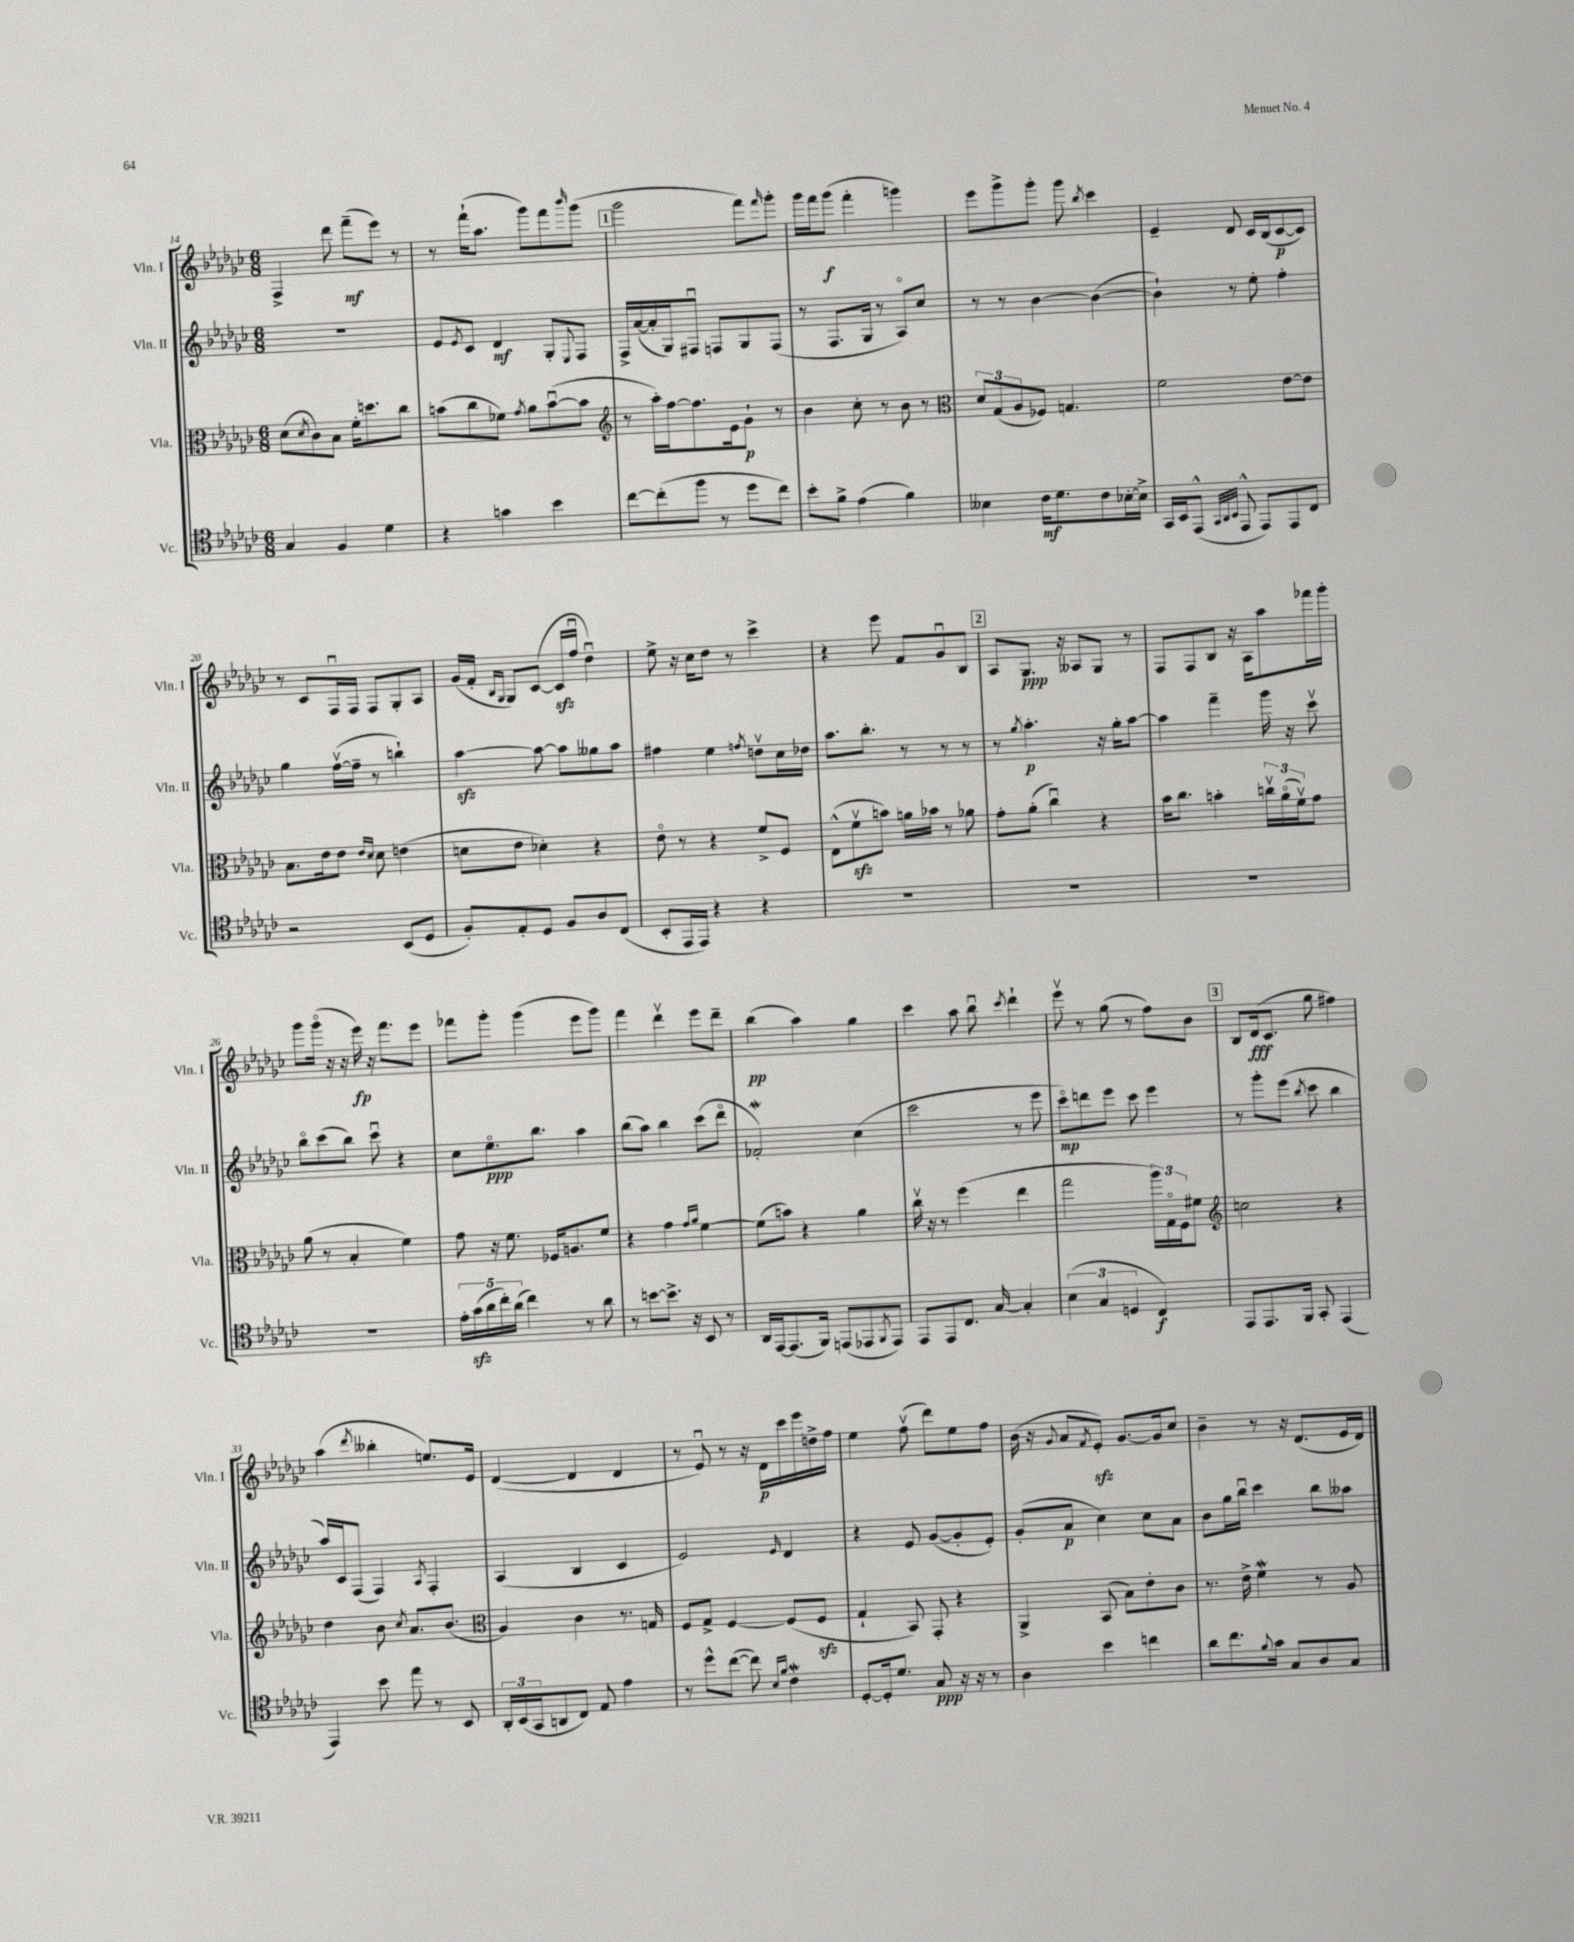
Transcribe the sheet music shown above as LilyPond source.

<<
\new StaffGroup <<
\new Staff = "s0" \with { instrumentName = "Vln. I" shortInstrumentName = "Vln. I" } {
    \clef treble \key ges \major \numericTimeSignature \time 6/8
    f4-> des'''8 f'''8--\mf( ees'''8) r8 |
    r8 f'''16-!( aes''8. ges'''8) f'''8 \grace { bes'''16 } ges'''8( |
    \mark \markup { \box "1" } ges'''2 f'''8) \grace { f'''16 } ges'''8-. |
    ges'''16 f'''16 ges'''8\f( f'''4-. g'''4) |
    ees'''8 ges'''8-> ges'''8-. ges'''8 \acciaccatura { bes''8 } ces'''4 |
    ees'4-- des'8 ces'16 bes16( ces'8~\p ces'8) |
    r8 ces'8 f16\downbow f16 f8 ges8-. aes8 |
    ges'16( f'16-. \grace { bes16 ges16 } ges8) ces'8~( ces'16\sfz f''16\downbow des''4\downbow) |
    ees''8-> r16 ces''16 des''8 r8 ces'''4-> |
    r4 ees'''8 f'8 ges'8\downbow bes8 |
    \mark \markup { \box "2" } aes8 ges8.\ppp r16 aeses8 ges8 r8 |
    f8 f8 bes8 r16 aes16 aes''8 fes'''16 ges'''16-. |
    ges'''8 ges'''16\flageolet( r16 r16 ees'''16\fp) r16 f'''8. ees'''8 |
    fes'''8 ges'''8-. ges'''4( ees'''8 ges'''8) |
    f'''4 des'''4\upbow ees'''8 des'''8-- |
    bes''4\pp( aes''4) ges''4 |
    ces'''4 aes''8 bes''8\downbow \acciaccatura { ces'''8 } des'''4-! |
    ees'''8\upbow r8 ges''8( r8 f''8) bes'8 |
    \mark \markup { \box "3" } bes8 des'16\fff( ces'8. ges''8 fis''4) |
    aes''4( \acciaccatura { des'''8 } beses''4-. e''8.) ees'16 |
    des'4~( des'4 des'4 |
    r8 ees'8\downbow) r8 r16 des'16\p ces'''16 ees'''16 d''16-> f''16 |
    ees''4 f''8\upbow( des'''8) ees''8 f''8 |
    bes'16( r16 \appoggiatura { ges'8 } aes'8 \acciaccatura { f'8 } ees'8-.\sfz) ges'8.~ ges'16 ces''8 |
    bes'4-- r8 r16 des'8.( ees'16 des'16) \bar "|." |
}
\new Staff = "s1" \with { instrumentName = "Vln. II" shortInstrumentName = "Vln. II" } {
    \clef treble \key ges \major \numericTimeSignature \time 6/8
    R2. |
    ees'8 \acciaccatura { ees'8 } ces'8 des'4\mf ges8-. \appoggiatura { ees8 } f8 |
    \mark \markup { \box "1" } f16-> aes'16~( aes'16-. ges16) fis8\downbow f8 ges8 f8( |
    r8 f8. ges16 r8 aes8\flageolet) ces''8 |
    r8 r8 bes'4~ bes'4~( |
    bes'4-!) r8 ees''8-. f''4-. |
    ges''4 f''16~\upbow( f''16-- r8 b''4-!) |
    aes''4~\sfz aes''8~ aes''8 geses''8 aes''8 |
    fis''4 ees''4 \acciaccatura { f''8 } d''8\upbow ces''16 des''16 |
    aes''8. bes''8.-. r8 r8 r8 |
    \mark \markup { \box "2" } r8 \acciaccatura { ges''8 } aes''4.-.\p r16 ges''16-. aes''8~ |
    aes''4 f'''4-- ges'''16 r16 ces'''8\upbow |
    bes''8\flageolet ces'''8( bes''8) ces'''8\downbow r4 |
    ces''8 ees''8.\flageolet\ppp bes''8. aes''4 |
    bes''8( aes''8) bes''4 ces'''8( des'''8\flageolet |
    fes'2-.\mordent) ces''4( |
    ces'''2 r8 ees'''8 |
    ces'''8\flageolet\mp) d'''8 ees'''8 ces'''8 ees'''4 |
    \mark \markup { \box "3" } r8 ges'''8-. ees'''8( \acciaccatura { bes''8 } ces'''8 bes''4 |
    aes''16) ces'16 f8( f4) \acciaccatura { aes8 } f4-. |
    aes4( bes4 ces'4 |
    ees'2) \grace { ees'16 } des'4 |
    r4 ees'8 ges'8~( ges'8-. ees'8-.) |
    ges'8-.( aes'8\p ces''4) ces''8 aes'8 |
    bes'8 ges''16 bes''16\downbow ces'''4 bes''8 aeses''8 \bar "|." |
}
\new Staff = "s2" \with { instrumentName = "Vla." shortInstrumentName = "Vla." } {
    \clef alto \key ges \major \numericTimeSignature \time 6/8
    des'8( \acciaccatura { des'8 } ces'8) bes8 f'16-. d''8. ces''8 |
    b'8( ces''8 fes'8) \acciaccatura { ges'8 } aes'8 b'8~\downbow( b'8 |
    \mark \markup { \box "1" } \clef treble r8 aes''16-.) f''16~ f''8. ees'16 ges'8-!\p r8 |
    bes'4 ces''8-. r8 bes'8 r8 |
    \clef alto \tuplet 3/2 { des'8 ges8( aes8 } fes8) g4. |
    f'2 ees'8~ ees'8 |
    bes8. ees'16 ees'8 \grace { ees'16 des'16 } des'8 e'4( |
    d'8 ees'8 des'4-.) r4 |
    ees'8\flageolet r8 r4 f'8-> f8 |
    ees8-^( f'8\upbow\sfz b'8) a'16 bes'16 r8 aes'8 |
    \mark \markup { \box "2" } ges'8-. aes'8-.( ces''4\downbow) r4 |
    bes'16 ces''8. b'4-. \tuplet 3/2 { c''16\upbow aes'16\flageolet( f'16\upbow) } ges'8 |
    aes'8( r8 bes4-. f'4) |
    ges'8 r16 f'8. fes16 a8. f'8 |
    r4 ges'4 \grace { ges'16 aes'16 } f'4~ |
    f'8( b'8) r4 aes'4 |
    ces''16\upbow r16 r8 f''4( ees''4 |
    ges''2 \tuplet 3/2 { aes''16) ges16\flageolet f16 } fis'8 |
    \mark \markup { \box "3" } \clef treble c''2 r4 |
    des''4 bes'8 \acciaccatura { ces''8 } aes'8. bes'8.( |
    \clef alto aes4) ces'4 r8. g16 |
    f8 ges8-> f4~ f8( f8\sfz |
    ges4-! bes,8) ges,8-. r4 |
    aes,4-> bes,8( bes8) ees'8-. ces'8 |
    r8. ees'16-> f'4\mordent r8 aes8 \bar "|." |
}
\new Staff = "s3" \with { instrumentName = "Vc." shortInstrumentName = "Vc." } {
    \clef tenor \key ges \major \numericTimeSignature \time 6/8
    ges4 f4 des'4 |
    r4 g'4 bes'4 |
    \mark \markup { \box "1" } ces''8~ ces''8-.( f''8 r8 des''8 ces''8) |
    bes'8-. f'8-> ees'4( f'4) |
    beses4 ces'16\mf des'8. ces'8 bes16~-. bes16-> |
    ges,16 bes,16 ees,8-^( \grace { ges,32 aes,32 bes,32 } ees,8-^ ees,8) ees,8 ces8 |
    r2 bes,8( des8 |
    f8-.) ees8-. des8 f8 aes8 ces8( |
    bes,8-. ees,16 ees,16) r4 r4 |
    R2. |
    \mark \markup { \box "2" } R2. |
    R2. |
    R2. |
    \tuplet 5/4 { ees'16-. ges'16\sfz( aes'16 ces''16-.) aes'16( } ces''4) r8 aes'8 |
    r8 b'8~ b'8.-> r16 bes,8 r8 |
    aes,16 ees,16~ ees,8.( f,16) e,8( ees,8 \acciaccatura { f,8 } ees,8) |
    ees,8 ees,8 ces8. ges16~ ges4-. |
    \tuplet 3/2 { bes4( ges4 d4 } ces4\f) |
    \mark \markup { \box "3" } ees,8 ees,8. f,16 ges,8-. ees,4( |
    ees,4) bes'8 ees''8 r8 bes,8 |
    \tuplet 3/2 { aes,16-. bes,16( ges,16 } a,8 ces8) ees8 ees'4 |
    r8 des''8-^ ces''8~( ces''8) \grace { bes16 f'16 } ces'4\mordent |
    des8~-. des16-. des'8. ges8\ppp r16 r16 r8 |
    aes4 bes'4 c''4 |
    aes'8 ces''8. \appoggiatura { f'8 } ges'16 ges8 aes8 ges8 \bar "|." |
}
>>
>>
\layout { \context { \Score currentBarNumber = #14 } }
